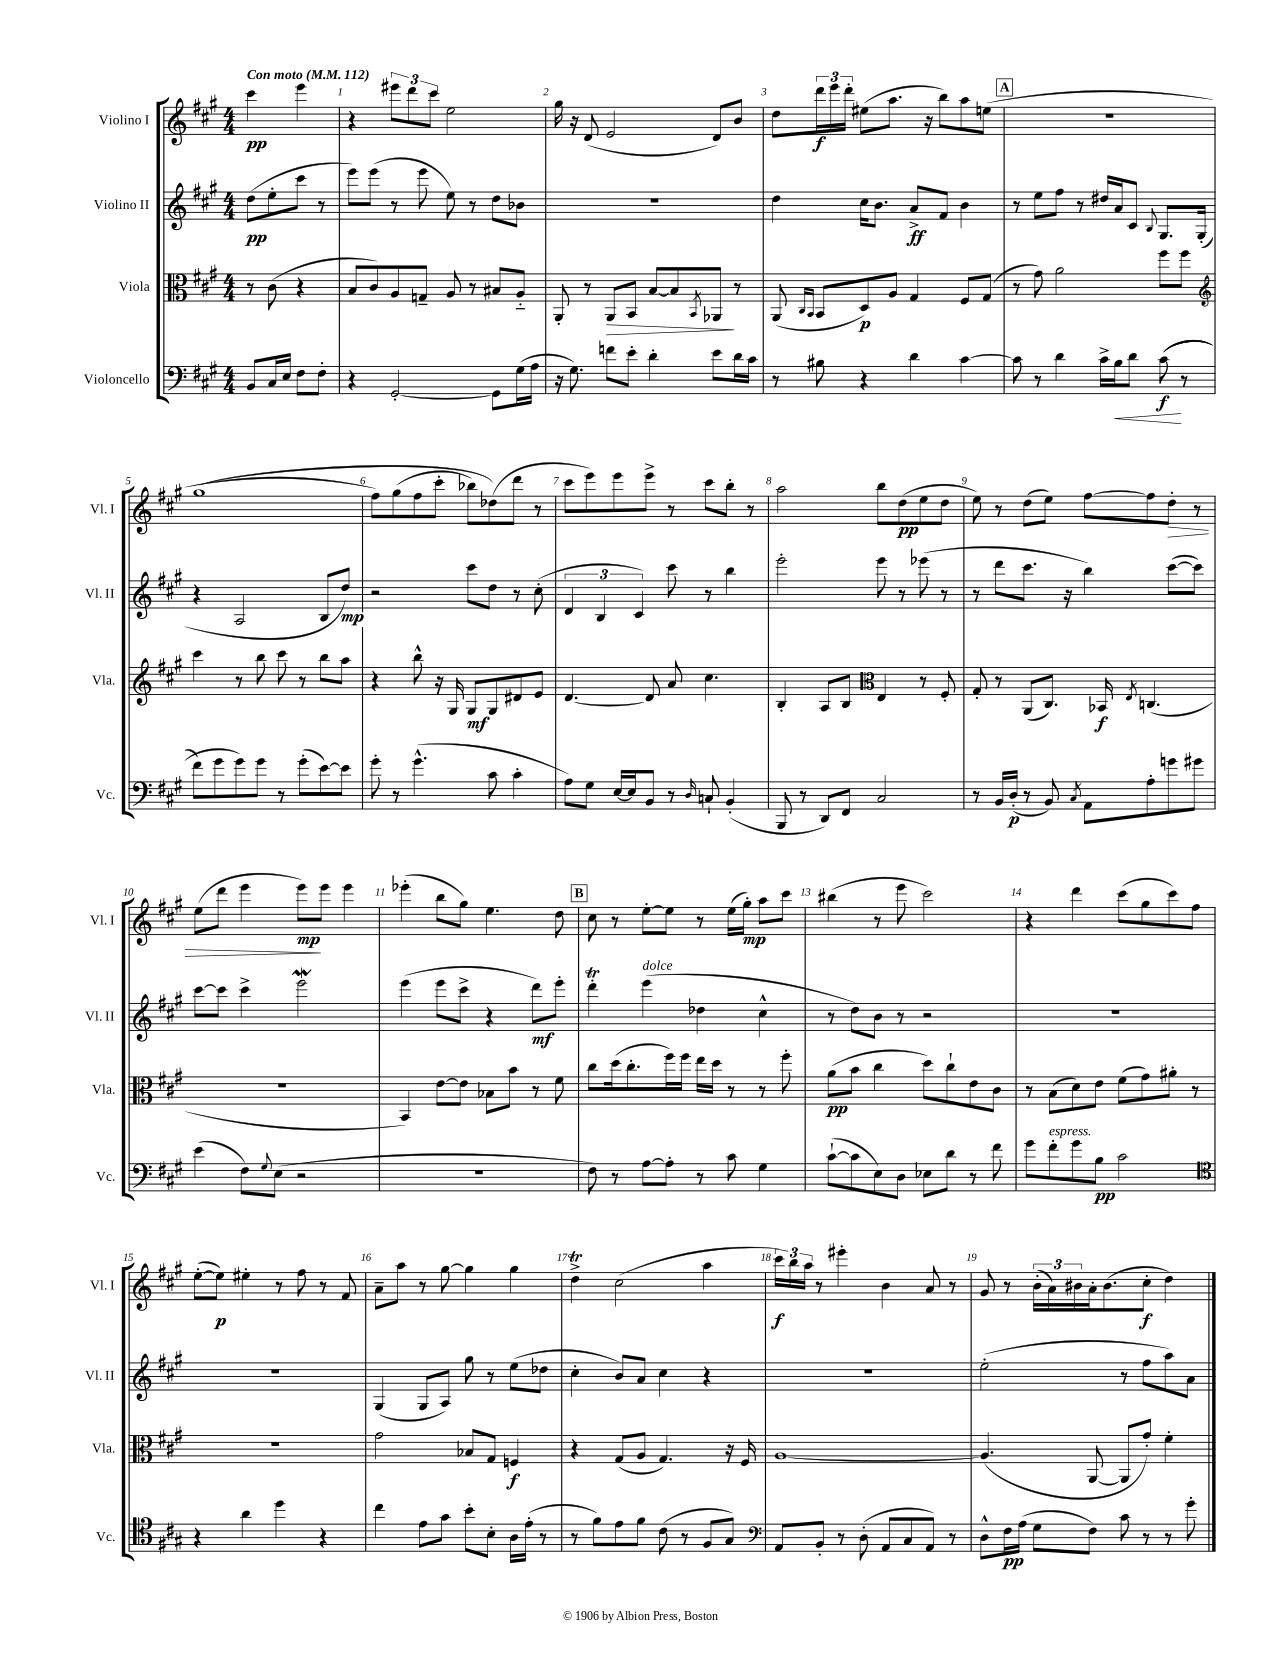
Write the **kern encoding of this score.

**kern	**dynam	**kern	**dynam	**kern	**dynam	**kern	**dynam
*part4	*part4	*part3	*part3	*part2	*part2	*part1	*part1
*staff4	*staff4	*staff3	*staff3	*staff2	*staff2	*staff1	*staff1
*I"Violoncello	*	*I"Viola	*	*I"Violino II	*	*I"Violino I	*
*I'Vc.	*	*I'Vla.	*	*I'Vl. II	*	*I'Vl. I	*
*clefF4	*	*clefC3	*	*clefG2	*	*clefG2	*
*k[f#c#g#]	*	*k[f#c#g#]	*	*k[f#c#g#]	*	*k[f#c#g#]	*
*M4/4	*	*M4/4	*	*M4/4	*	*M4/4	*
*MM112	*	*MM112	*	*MM112	*	*MM112	*
=	=	=	=	=	=	=	=
!	!	!	!	!	!	!LO:TX:a:B:t=Con moto	!
8BB/L	.	8r	.	(8dd\L	pp	4ccc#\	pp
16C#/L	.	(8c#\	.	8ee'\	.	.	.
16E/JJ	.	.	.	.	.	.	.
8F#\L	.	4r	.	8ccc#\J	.	4eee\	.
8F#'\J	.	.	.	8r	.	.	.
=1	=1	=1	=1	=1	=1	=1	=1
4r	.	8B/L	.	8eee\L)	.	4r	.
.	.	8c#/)	.	(8eee\J	.	.	.
[2GG#'/	.	8A/	.	8r	.	12eee#X\L	.
.	.	.	.	.	.	12ddd\	.
.	.	8Gn~/J	.	8eee\	.	.	.
.	.	.	.	.	.	12ccc#\J	.
.	.	8A/	.	8ee\)	.	2ee\	.
.	.	8r	.	8r	.	.	.
8GG#\L]	.	8B#X/L	.	8dd\L	.	.	.
(16G#\L	.	8A/J	.	8b-X\J	.	.	.
16A\JJ	.	.	.	.	.	.	.
=2	=2	=2	=2	=2	=2	=2	=2
16r	.	8AA'/	.	1r	.	16gg#\	.
8.G#\)	.	.	.	.	.	16r	.
.	.	8r	.	.	.	(8d/	.
!	!	!	!LO:HP:b	!	!	!	!
8fn\L	.	8AA/L	>	.	.	2e/	.
8e'\J	.	8BB/J	.	.	.	.	.
4d'\	.	[8B/L	.	.	.	.	.
.	.	8B/]	.	.	.	.	.
.	.	8qBB/	.	.	.	.	.
8e\L	.	8AA-X/J	.	.	.	8d/L)	.
16d\L	.	8r	]	.	.	8b/J	.
16c#\JJ	.	.	.	.	.	.	.
=3	=3	=3	=3	=3	=3	=3	=3
8r	.	(8AA/	.	4dd\	.	8dd\L	.
.	.	16qqC#/LL	.	.	.	.	.
.	.	16qqBB/JJ	.	.	.	.	.
8B#X\	.	8BB/L	.	.	.	24ddd\L	f
.	.	.	.	.	.	24eee\	.
.	.	.	.	.	.	24ddd'\JJ	.
4r	.	8D/)	p	16cc#\KL	.	(8ee#X\L	.
.	.	.	.	8.b\J	.	.	.
.	.	8A/J	.	.	.	8.aa\J	.
4d\	.	4G#/	.	8a^/L	ff	.	.
.	.	.	.	.	.	16r	.
.	.	.	.	8f#/J	.	8bb\L)	.
[4c#\	.	8F#/L	.	4b\	.	8aa\	.
.	.	(8G#/J	.	.	.	(8een\J	.
!!LO:REH:place=s1:t=A
=4	=4	=4	=4	=4	=4	=4	=4
8c#\]	.	8r	.	8r	.	1r	.
8r	.	8g#\)	.	8ee\L	.	.	.
4d\	.	2a\	.	8ff#\J	.	.	.
.	.	.	.	8r	.	.	.
16c#^\LL	.	.	.	16dd#X/LL	.	.	.
!	!LO:HP:b	!	!	!	!	!	!
16B\J	<	.	.	16a/J	.	.	.
8d\J	.	.	.	8c#/J	.	.	.
.	.	.	.	8qqB/	.	.	.
((8c#\	f	8ff#\L	.	8.G#/L	.	.	.
8r	[	8ff#\J	.	.	.	.	.
.	.	.	.	(16G#'/Jk	.	.	.
!!LO:LB:g=z
=5	=5	=5	=5	=5	=5	=5	=5
*	*	*clefG2	*	*	*	*	*
8f#\L)	.	4ccc#\	.	4r	.	(1gg#	.
8g#\	.	.	.	.	.	.	.
8g#\)	.	8r	.	2A/	.	.	.
8g#\J	.	8bb\	.	.	.	.	.
8r	.	8ccc#\	.	.	.	.	.
(8g#'\L	.	8r	.	.	.	.	.
[8e\)	.	8bb\L	.	8B/L	.	.	.
8e\J]	.	8aa\J	.	8dd/J)	mp	.	.
=6	=6	=6	=6	=6	=6	=6	=6
8g#'\	.	4r	.	2r	.	8ff#\L)	.
8r	.	.	.	.	.	(8gg#\	.
(4.g#^^\	.	8bb^^\	.	.	.	8ff#\	.
.	.	16r	.	.	.	8ccc#'\J	.
.	.	16G#/	.	.	.	.	.
.	.	8G#/L	mf	8ccc#\L	.	8bb-X\L)	.
8c#\	.	8G#/	.	8dd\J	.	(8dd-X\)	.
4c#'\	.	8d#X/	.	8r	.	8ddd\J	.
.	.	8e/J	.	(8cc#'\	.	8r	.
=7	=7	=7	=7	=7	=7	=7	=7
8A\L)	.	[4.d/	.	6d/	.	8ccc#\L	.
8G#\J	.	.	.	.	.	8eee\)	.
.	.	.	.	6B/	.	.	.
[16E/LL	.	.	.	.	.	8eee\	.
16E/J]	.	.	.	.	.	.	.
.	.	.	.	6c#/)	.	.	.
8BB/J	.	8d/]	.	.	.	8eee^\J	.
8r	.	8a/	.	8ccc#\	.	8r	.
16qqD/	.	.	.	.	.	.	.
8Cn`/	.	4.cc#\	.	8r	.	8ccc#\L	.
(4BB'/	.	.	.	4bb\	.	8bb'\J	.
.	.	.	.	.	.	8r	.
=8	=8	=8	=8	=8	=8	=8	=8
8BBB/	.	4B'/	.	2eee'\	.	2aa\	.
8r	.	.	.	.	.	.	.
8DD/L)	.	8A/L	.	.	.	.	.
8FF#/J	.	8B/J	.	.	.	.	.
*	*	*clefC3	*	*	*	*	*
2C#/	.	4E/	.	8eee\	.	8bb\L	.
.	.	.	.	8r	.	(8dd\	pp
.	.	8r	.	(8eee-X\	.	8ee\	.
.	.	8F#'/	.	8r	.	8dd\J	.
=9	=9	=9	=9	=9	=9	=9	=9
8r	.	8G#'/	.	8r	.	8ee\)	.
16BB/LL	.	8r	.	8ddd\L	.	8r	.
(16D'/JJ	p	.	.	.	.	.	.
8r	.	(8AA/L	.	8.ccc#\J	.	(8dd\L	.
8BB/)	.	8.C#/J)	.	.	.	8ee\J)	.
.	.	.	.	16r	.	.	.
8qC#/	.	.	.	.	.	.	.
8AA\L	.	.	.	4bb\)	.	[8ff#\L	.
.	.	16BB-X/	f	.	.	.	.
.	.	8qE/	.	.	.	.	.
8A'\	.	(4.Cn/	.	.	.	8ff#\]	.
!	!	!	!	!	!	!	!LO:HP:b
8gn\	.	.	.	([8ccc#\L	.	8dd'\J	>
8g#X\J	.	.	.	8ccc#\J])	.	8r	.
!!LO:LB:g=z
=10	=10	=10	=10	=10	=10	=10	=10
(4e\	.	1r	.	[8ccc#\L	.	(8ee\L	.
.	.	.	.	8ccc#\J]	.	8ddd\J	.
8F#\L)	.	.	.	4ccc#^\	.	4eee\	.
8qqG#/	.	.	.	.	.	.	.
(8E\J	.	.	.	.	.	.	.
2r	.	.	.	2eeeW\	.	8eee\L)	mp
.	.	.	.	.	.	8eee\J	]
.	.	.	.	.	.	4eee\	.
=11	=11	=11	=11	=11	=11	=11	=11
1r	.	4BB/)	.	(4eee\	.	(4eee-X'\	.
.	.	[8e\L	.	8eee\L	.	8bb\L	.
.	.	8e\J]	.	8ccc#^\J	.	8gg#\J)	.
.	.	8B-X\L	.	4r	.	4.ee\	.
.	.	8b\J	.	.	.	.	.
.	.	8r	.	8ddd\L)	mf	.	.
.	.	8f#\	.	8eee'\J	.	8dd\	.
!!LO:REH:place=s1:t=B
=12	=12	=12	=12	=12	=12	=12	=12
8F#\)	.	8cc#\L	.	4dddT'\	.	8cc#\	.
8r	.	(16dd\k	.	.	.	8r	.
.	.	8.cc#'\	.	.	.	.	.
!	!	!	!	!LO:TX:a:i:t=dolce	!	!	!
[8A\L	.	.	.	(4eee\	.	[8ee'\L	.
8A'\J]	.	16ff#\L)	.	.	.	8ee\J]	.
.	.	16ff#\JJ	.	.	.	.	.
8r	.	16ee\LL	.	4dd-X\	.	8r	.
.	.	16dd\JJ	.	.	.	.	.
8c#\	.	8r	.	.	.	(16ee\LL	.
.	.	.	.	.	.	16gg#'\JJ)	mp
4G#\	.	8r	.	4cc#^^\	.	8aa\L	.
.	.	8ff#'\	.	.	.	8ccc#\J	.
=13	=13	=13	=13	=13	=13	=13	=13
([8c#`\L	.	(8a\L	pp	8r	.	(4bb#X\	.
8c#\]	.	8b\J	.	8dd\L)	.	.	.
8E\)	.	4cc#\	.	8b\J	.	8r	.
8D\J	.	.	.	8r	.	8eee\	.
8E-X\L	.	8dd\L)	.	2r	.	2ccc#\)	.
8d\J	.	8cc#`\	.	.	.	.	.
8r	.	8e\	.	.	.	.	.
8f#\	.	8c#\J	.	.	.	.	.
=14	=14	=14	=14	=14	=14	=14	=14
8g#\L	.	8r	.	1r	.	4r	.
!LO:TX:a:i:t=espress.	!	!	!	!	!	!	!
8f#'\	.	(8B\L	.	.	.	.	.
8g#\	.	8d\)	.	.	.	4ddd\	.
8B\J	pp	8e\J	.	.	.	.	.
2c#\	.	(8f#\L	.	.	.	(8ccc#\L	.
.	.	8g#\)	.	.	.	8gg#\	.
.	.	8a#X'\J	.	.	.	8ccc#\)	.
.	.	8r	.	.	.	8ff#\J	.
!!LO:LB:g=z
=15	=15	=15	=15	=15	=15	=15	=15
*clefC4	*	*	*	*	*	*	*
4r	.	1r	.	1r	.	([8ee'\L	.
.	.	.	.	.	.	8ee\J])	p
4a\	.	.	.	.	.	4ee#X'\	.
4dd\	.	.	.	.	.	8r	.
.	.	.	.	.	.	8ff#\	.
4r	.	.	.	.	.	8r	.
.	.	.	.	.	.	8f#/	.
=16	=16	=16	=16	=16	=16	=16	=16
4cc#\	.	2g#\	.	(4G#/	.	8a~\L	.
.	.	.	.	.	.	8aa\J	.
8e\L	.	.	.	8G#/L	.	8r	.
8g#\J	.	.	.	8A/J)	.	[8gg#\	.
8b'\L	.	8B-X/L	.	8gg#\	.	4gg#\]	.
8B'\J	.	8G#/J	.	8r	.	.	.
16A\LL	.	4Fn/	f	(8ee\L	.	4gg#\	.
(16e'\JJ	.	.	.	.	.	.	.
8r	.	.	.	8dd-X\J	.	.	.
=17	=17	=17	=17	=17	=17	=17	=17
8r	.	4r	.	4cc#'\	.	4ddT^\	.
8f#\L)	.	.	.	.	.	.	.
8e\	.	(8G#/L	.	8b/L)	.	(2cc#\	.
8f#\J	.	8A/J	.	8a/J	.	.	.
(8c#\	.	4.G#/)	.	4cc#\	.	.	.
8r	.	.	.	.	.	.	.
8F#/L	.	.	.	4r	.	4aa\	.
8G#/J)	.	16r	.	.	.	.	.
.	.	16F#/	.	.	.	.	.
=18	=18	=18	=18	=18	=18	=18	=18
*clefF4	*	*	*	*	*	*	*
8AA/L	.	[1A	.	1r	.	24ccc#\LL)	f
.	.	.	.	.	.	24bb\	.
.	.	.	.	.	.	24aa\JJ	.
8BB'/J	.	.	.	.	.	8r	.
8r	.	.	.	.	.	4eee#X'\	.
(8D'\	.	.	.	.	.	.	.
8AA/L	.	.	.	.	.	4b\	.
8C#/	.	.	.	.	.	.	.
8AA/J)	.	.	.	.	.	8a/	.
8r	.	.	.	.	.	8r	.
=19	=19	=19	=19	=19	=19	=19	=19
8D^^\L	.	(4.A/]	.	(2ee'\	.	8g#/	.
16F#\L	pp	.	.	.	.	8r	.
(16A\JJ	.	.	.	.	.	.	.
8G#\L	.	.	.	.	.	(24b'\LL	.
.	.	.	.	.	.	24a\)	.
.	.	.	.	.	.	24b#X\	.
8F#\J)	.	[8AA/	.	.	.	16a'\J	.
.	.	.	.	.	.	(8.b#\	.
8c#\	.	8AA/L]	.	8r	.	.	.
8r	.	8g#'/J)	.	8ff#\L	.	8cc#'\J	f
8r	.	4f#'\	.	8aa\)	.	4dd\)	.
8g#'\	.	.	.	8a\J	.	.	.
==	==	==	==	==	==	==	==
*-	*-	*-	*-	*-	*-	*-	*-
